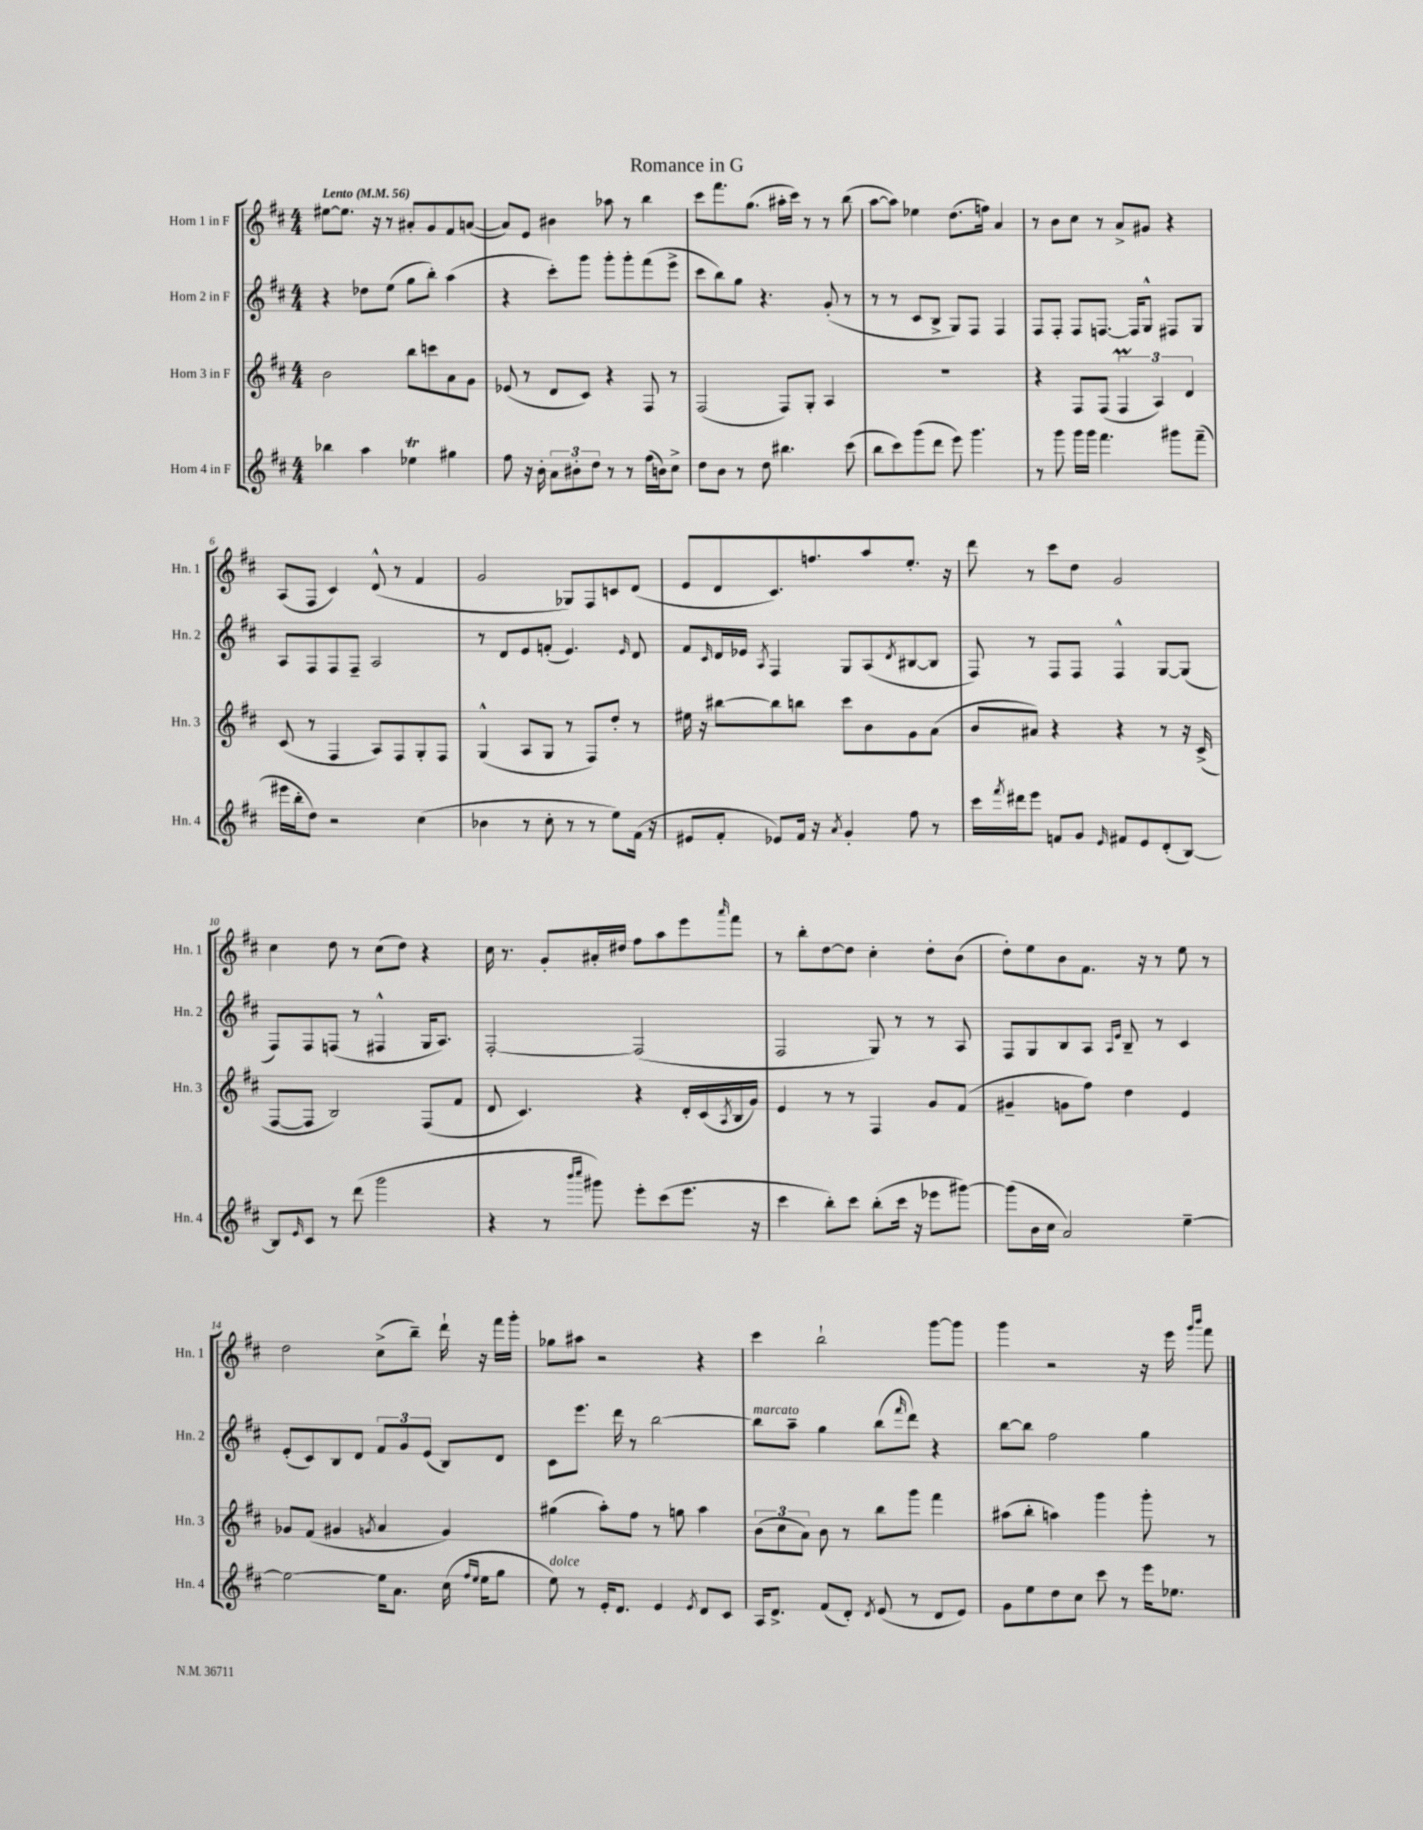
\header { title = "Romance in G" }
<<
\new StaffGroup <<
\new Staff = "s0" \with { instrumentName = "Horn 1 in F" shortInstrumentName = "Hn. 1" } {
    \clef treble \key d \major \numericTimeSignature \time 4/4 \tempo "Lento" 4 = 56
    eis''8~ eis''8. r16 r8 ais'8-. g'8 fis'8 a'8~( |
    a'8) e'8 bis'4 aes''8 r8 b''4 |
    cis'''8 fis'''8. g''8.( ais''16-. cis'''16) r8 r8 b''8( |
    a''8~ a''8) ees''4 d''8.( f''16) a'4 |
    r8 b'8 cis''8 r8 a'8-> gis'8 r4 |
    a8( fis8 cis'4) d'8-^( r8 fis'4 |
    g'2 ges8) fis8 c'8 d'8( |
    e'8 d'8 cis'8.) f''8. a''8 e''8.-. r16 |
    d'''8 r8 cis'''8 d''8 g'2 |
    cis''4 d''8 r8 cis''8( d''8) r4 |
    cis''16 r8. g'8-. ais'16-. dis''16 fis''8 a''8 e'''8 \grace { a'''16 } fis'''8 |
    r8 b''8-. d''8~ d''8 cis''4-. d''8-. b'8( |
    d''8-.) e''8 b'8 fis'8. r16 r8 e''8 r8 |
    d''2 cis''8->( b''8--) d'''16-! r16 fis'''16 g'''16-. |
    ges''8 ais''8 r2 r4 |
    cis'''4 b''2-! g'''8~ g'''8 |
    g'''4 r2 r16 e'''16 \grace { g'''16 b'''16 } fis'''8 \bar "|." |
}
\new Staff = "s1" \with { instrumentName = "Horn 2 in F" shortInstrumentName = "Hn. 2" } {
    \clef treble \key d \major \numericTimeSignature \time 4/4
    r4 des''8 e''8( g''8 b''8-.) a''4( |
    r4 cis'''8-.) g'''8 g'''8-. g'''8-. fis'''8( e'''8-> |
    cis'''8 b''8) g''8 r4. g'8-.( r8 |
    r8 r8 cis'8 b8-> g8) fis8 fis4 |
    fis8 fis8-. fis8 f8.~ f16 g8-^ fis8 g8 |
    a8 fis8 fis8 fis8-- a2 |
    r8 d'8 e'8 f'8-.( e'4.) \grace { e'16 } d'8 |
    fis'8 \grace { cis'16 } d'16 ees'16 \acciaccatura { a8 } fis4 g8 a8( \acciaccatura { d'8 } bis8~ bis8 |
    fis8) r8 fis8 fis8 fis4-^ g8~ g8( |
    fis8) fis8 f8( r8 fis4-^ g16 a8.) |
    fis2~-. fis2( |
    fis2 g8) r8 r8 a8 |
    fis8 g8 b8 a8 \grace { a16 e'16 } b8-- r8 cis'4 |
    e'8-.( cis'8) b8 d'8 \tuplet 3/2 { fis'8 g'8 e'8( } b8) d'8 |
    cis'8 e'''8. d'''16 r8 b''2~ |
    b''8^\markup { \italic "marcato" } a''8-- g''4 b''8( \grace { fis'''16 } d'''8) r4 |
    b''8~ b''8 fis''2 g''4 \bar "|." |
}
\new Staff = "s2" \with { instrumentName = "Horn 3 in F" shortInstrumentName = "Hn. 3" } {
    \clef treble \key d \major \numericTimeSignature \time 4/4
    b'2 b''8 c'''8 a'8 g'8 |
    ees'8( r8 d'8 cis'8) r4 fis8 r8 |
    fis2( fis8) g8-. a4 |
    R1 |
    r4 fis8 fis8( \tuplet 3/2 { fis4\prall a4) d'4 } |
    cis'8( r8 fis4 a8) fis8 g8-. fis8 |
    g4-^( a8 g8 r8 fis8) d''8-. r8 |
    eis''16 r16 bis''8~ bis''8 b''8 cis'''8 b'8 g'8 a'8( |
    b'8 ais'8) r4 r4 r8 r16 cis'16->( |
    fis8~ fis8 b2) fis8( fis'8 |
    d'8 cis'4.) r4 d'16-. cis'16( \acciaccatura { a8 } b16 g'16) |
    e'4 r8 r8 fis4 g'8 fis'8( |
    gis'4-- g'8 fis''8) d''4 e'4 |
    ges'8 fis'8( gis'4 \acciaccatura { g'8 } a'4 g'4) |
    gis''4( a''8-.) fis''8 r8 g''8 a''4 |
    \tuplet 3/2 { b'8( cis''8 a'8) } b'8 r8 b''8 g'''8 fis'''4 |
    ais''8( b''8-. a''4) g'''4 g'''8-. r8 \bar "|." |
}
\new Staff = "s3" \with { instrumentName = "Horn 4 in F" shortInstrumentName = "Hn. 4" } {
    \clef treble \key d \major \numericTimeSignature \time 4/4
    bes''4 a''4 ees''4\trill gis''4 |
    fis''8 r16 b'16-. \tuplet 3/2 { a'8 bis'8-. d''8 } r8 r8 fis''16( b'16) cis''8-> |
    d''8 b'8 r8 d''8 bis''4. cis'''8( |
    b''8 cis'''8) g'''8( d'''8 e'''8) g'''4. |
    r8 g'''8 g'''16 g'''16 fis'''4. gis'''8 fis'''8--( |
    eis'''16 b''16-. d''8) r2 cis''4( |
    bes'4 r8 cis''8-. r8 r8 e''8) fis'16( r16 |
    eis'8 fis'8-. ees'8) fis'16 r16 \acciaccatura { a'8 } g'4-. fis''8 r8 |
    cis'''16 \acciaccatura { fis'''8 } dis'''16 e'''8 f'8 g'8 \grace { e'16 } fis'8 e'8 d'8-.( b8~) |
    b8 \grace { e'16 } cis'8 r8 d'''8( g'''2 |
    r4 r8 \grace { b'''16 cis''''16 } gis'''8) e'''8-. cis'''8( e'''8. r16 |
    cis'''4 b''8-.) cis'''8 b''8-.( cis'''16 r16 ees'''8 gis'''8~) |
    gis'''8( b'16 cis''16 a'2) e''4~-- |
    e''2~ e''16 a'8. cis''16( \grace { fis''16 e''16 } e''16 g''8 |
    e''8^\markup { \italic "dolce" }) r8 e'16-. d'8. e'4 \acciaccatura { e'8 } d'8 cis'8 |
    a16 d'8.-> fis'8( d'8-.) \acciaccatura { d'8 } e'8( r8 d'8 e'8) |
    g'8 e''8 d''8 cis''8 cis'''8 r8 e'''16 ees''8. \bar "|." |
}
>>
>>
